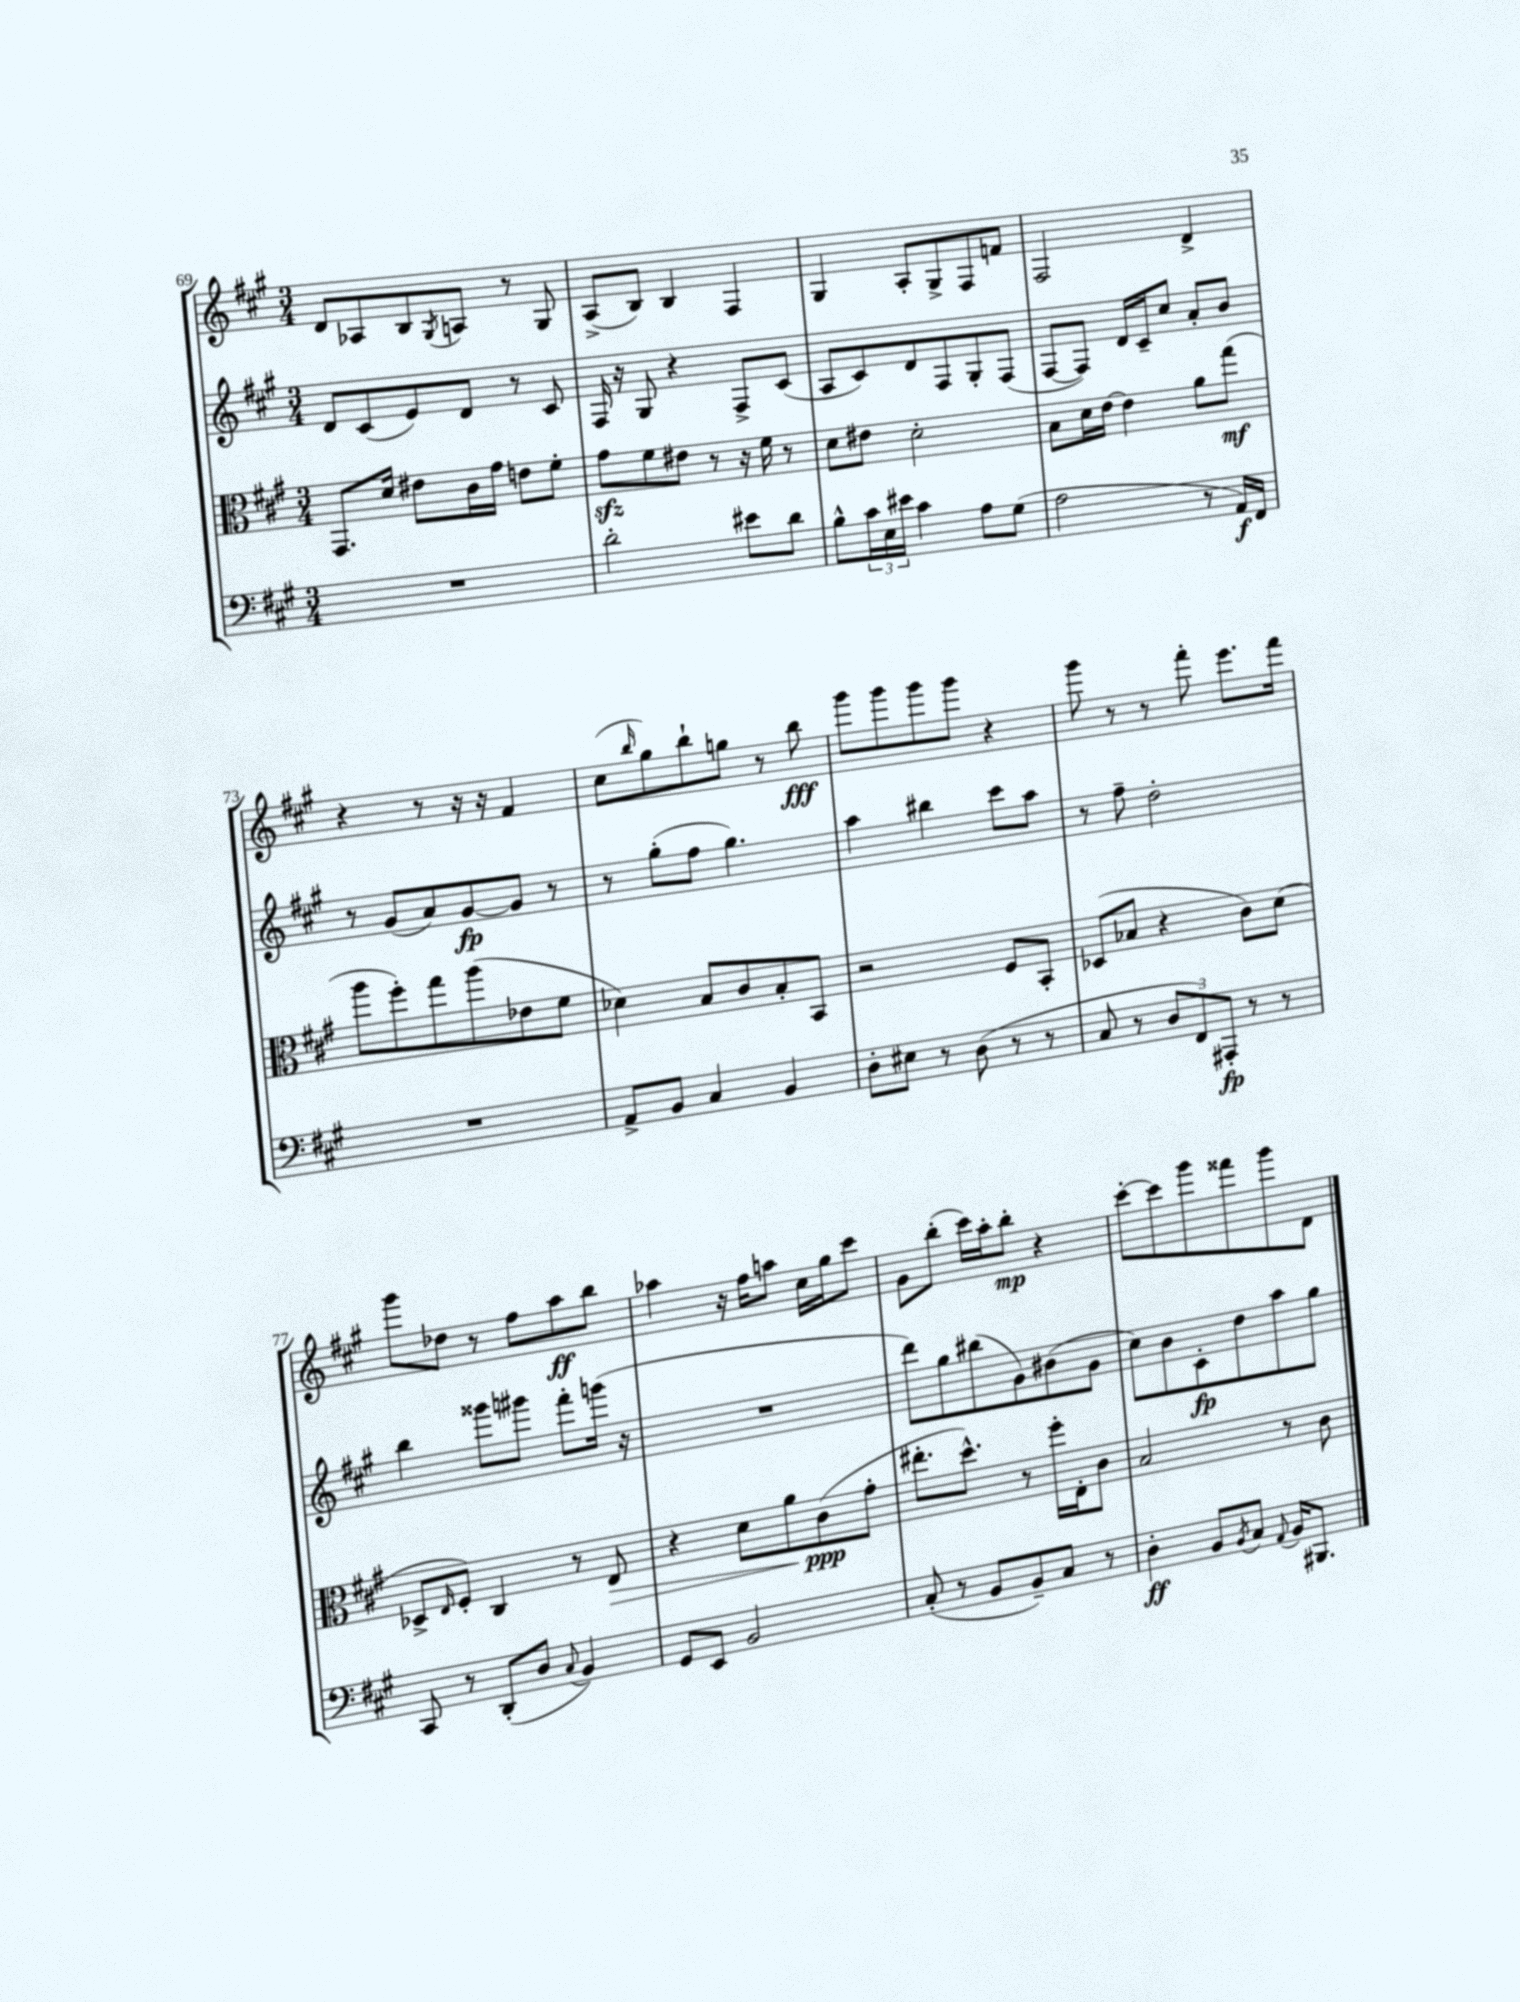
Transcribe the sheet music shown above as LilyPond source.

<<
\new StaffGroup <<
\new Staff = "s0" {
    \clef treble \key a \major \numericTimeSignature \time 3/4
    d'8 aes8 b8 \acciaccatura { gis8 } a8 r8 gis8 |
    a8->( b8) b4 fis4 |
    gis4 a8-. gis8-> fis8 f'8 |
    fis2 d'4-> |
    r4 r8 r16 r16 fis'4 |
    cis''8( \grace { b''16 } gis''8) b''8-! g''8 r8 b''8\fff |
    gis'''8 gis'''8 gis'''8 gis'''8 r4 |
    gis'''8 r8 r8 fis'''8-. e'''8. fis'''16 |
    gis'''8 des''8 r8 fis''8 a''8\ff b''8 |
    aes''4 r16 fis''16 a''8 cis''16 gis''16 cis'''8 |
    gis'8 b''8-.( cis'''16) a''16-. b''8-.\mp r4 |
    cis'''8~-. cis'''8 gis'''8 fisis'''8 gis'''8 d'8 \bar "|." |
}
\new Staff = "s1" {
    \clef treble \key a \major \numericTimeSignature \time 3/4
    d'8 cis'8( e'8) d'8 r8 cis'8 |
    fis16 r16 gis8 r4 fis8-> cis'8( |
    a8 cis'8) d'8 fis8 gis8-. fis8( |
    fis8~ fis8) d'16 cis'16-- cis''8 a'8-. b'8 |
    r8 gis'8( a'8) gis'8~\fp gis'8 r8 |
    r8 gis''8-.( fis''8 gis''4.) |
    a''4 bis''4 cis'''8 a''8 |
    r8 fis''8-- d''2-. |
    b''4 gisis'''8 gis'''8 fis'''8-. g'''16( r16 |
    R2. |
    d'''8) gis''8 bis''8( gis'8) bis'8( gis'8 |
    cis''8) b'8 cis'8-.\fp d''8 a''8 gis''8 \bar "|." |
}
\new Staff = "s2" {
    \clef alto \key a \major \numericTimeSignature \time 3/4
    gis,8. d'16 eis'8 cis'16 gis'16 e'8 fis'8-. |
    gis'8\sfz fis'8 eis'8 r8 r16 fis'16 r8 |
    d'8 eis'8 d'2-. |
    b8 d'16 e'16~ e'4 a'8 gis''8\mf( |
    a''8 fis''8-.) gis''8 a''8( ees'8 fis'8 |
    des'4) b8 cis'8 b8-. b,8 |
    r2 fis8 b,8-. |
    des8( bes8 r4 cis'8) d'8( |
    des8-> \grace { e16 } fis8-.) cis4 r8 e8\> |
    r4 d'8 a'8 cis'8\ppp\!( gis'8-. |
    eis''8.-. d''8.-^) r8 fis''16-. e16-. cis'8 |
    b2 r8 cis'8 \bar "|." |
}
\new Staff = "s3" {
    \clef bass \key a \major \numericTimeSignature \time 3/4
    R2. |
    d'2-. eis'8 d'8 |
    b8-^ \tuplet 3/2 { cis'16 e16 eis'16 } cis'4 a8 gis8( |
    a2 r8 a,16\f) fis,16 |
    R2. |
    a,8-> b,8 cis4 b,4 |
    d8-. eis8 r8 d8( r8 r8 |
    cis8 r8 \tuplet 3/2 { d8 fis,8) ais,,8-.\fp } r8 r8 |
    cis,8 r8 d,8-.( d8 \appoggiatura { cis8 } b,4) |
    gis,8 e,8 b,2 |
    cis8-.( r8 b,8 b,8--) cis8 r8 |
    d4-.\ff b,8 \acciaccatura { b,8 } cis8 \appoggiatura { a,8 } b,16 bis,,8. \bar "|." |
}
>>
>>
\layout { \context { \Score currentBarNumber = #69 } }
